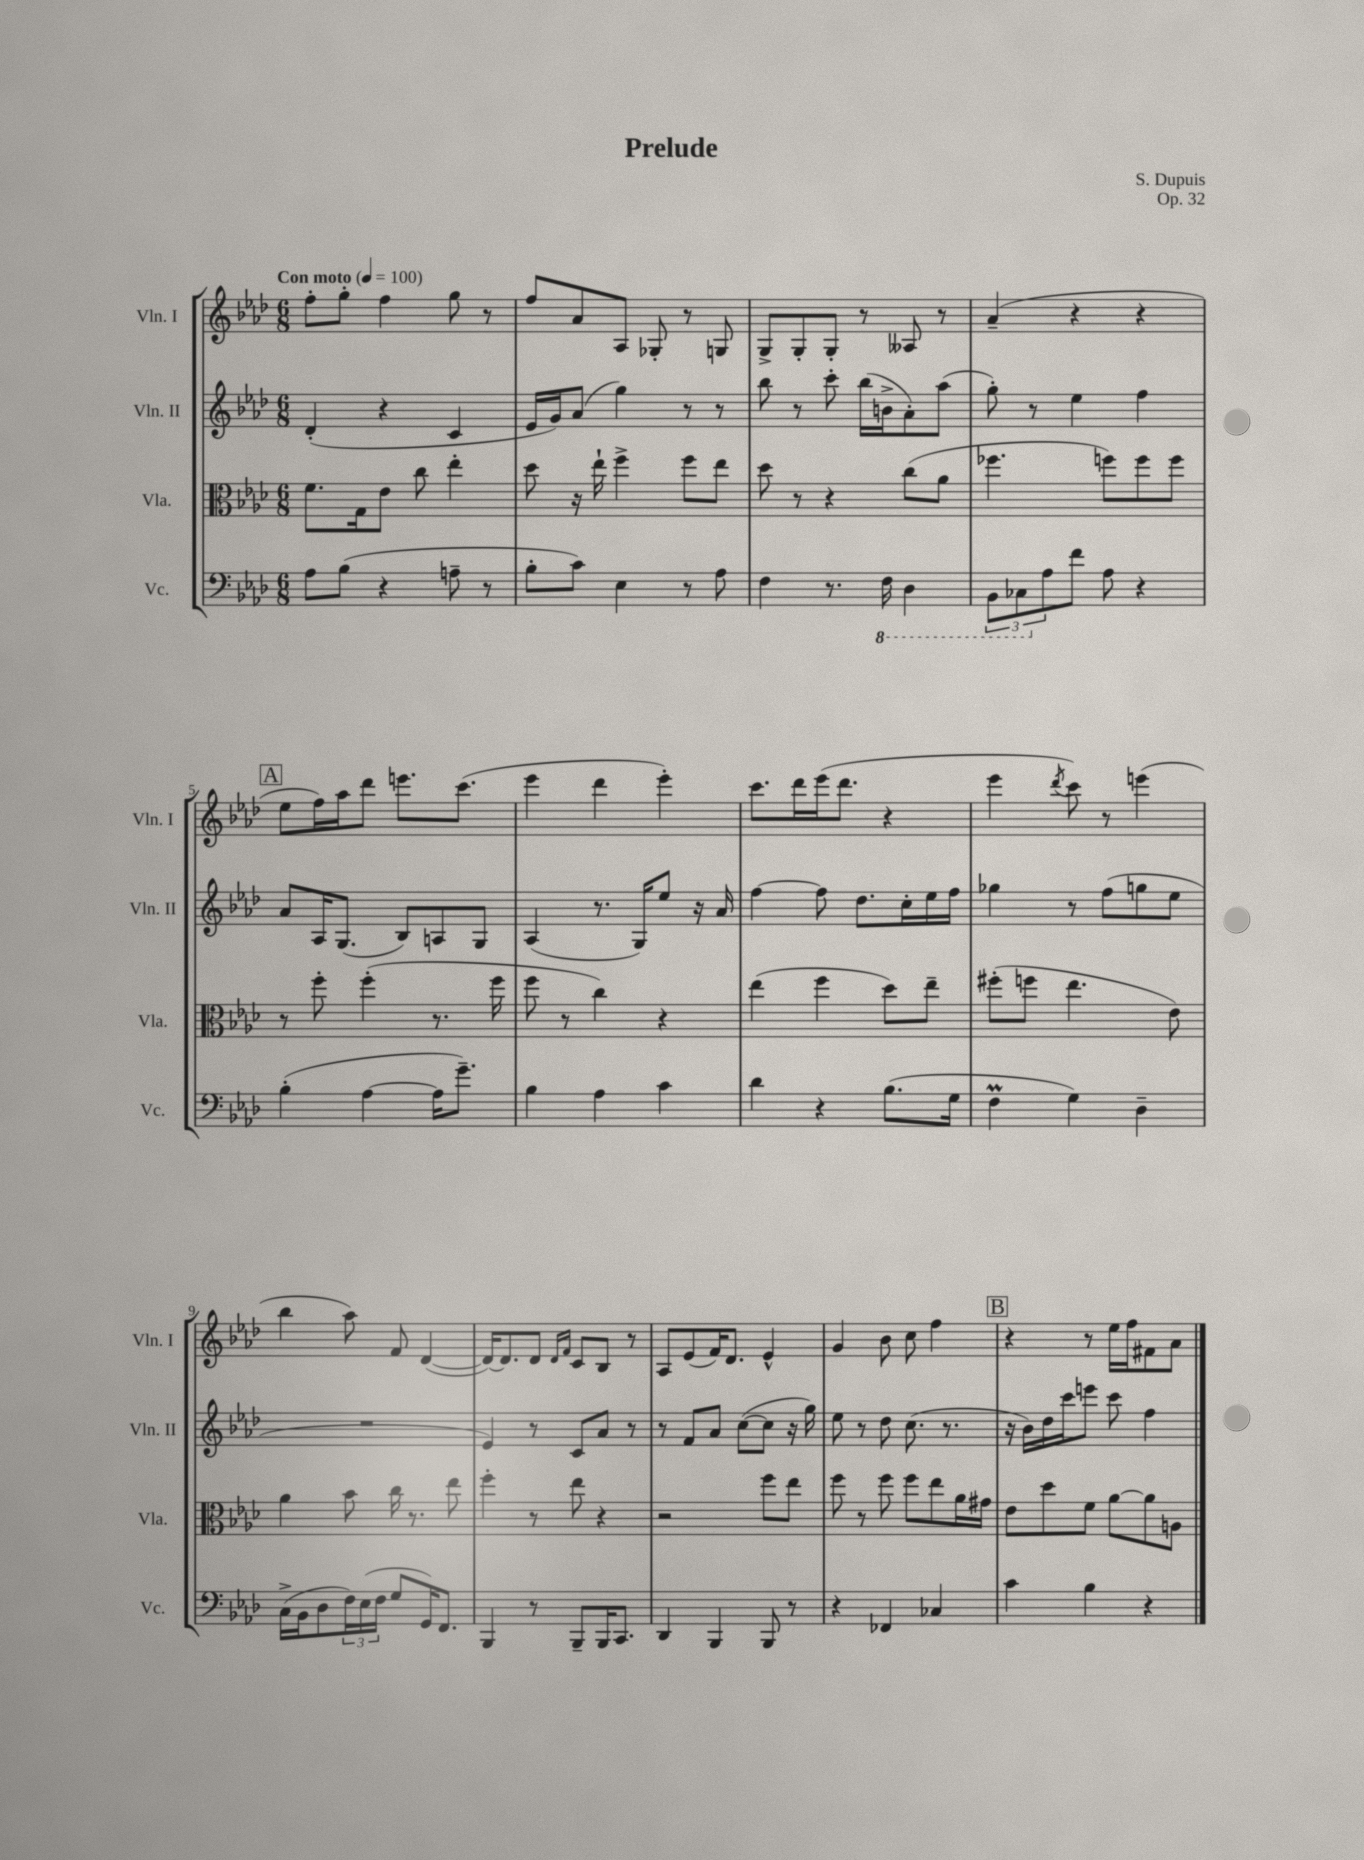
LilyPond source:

\header { title = "Prelude" composer = "S. Dupuis" opus = "Op. 32" }
<<
\new StaffGroup <<
\new Staff = "s0" \with { instrumentName = "Vln. I" shortInstrumentName = "Vln. I" } {
    \clef treble \key aes \major \numericTimeSignature \time 6/8 \tempo "Con moto" 4 = 100
    f''8-. g''8-. f''4 g''8 r8 |
    f''8 aes'8 aes8 ges8-. r8 g8 |
    g8-> g8-. g8-. r8 aeses8 r8 |
    aes'4--( r4 r4 |
    \mark \markup { \box "A" } ees''8 f''16) aes''16 des'''8 e'''8. c'''8.( |
    ees'''4 des'''4 ees'''4-.) |
    c'''8. des'''16 ees'''16( des'''8. r4 |
    ees'''4 \acciaccatura { des'''8 } c'''8) r8 e'''4( |
    bes''4 aes''8) f'8 des'4~( |
    des'16~) des'8. des'8 \grace { des'16 f'16 } c'8 bes8 r8 |
    aes8 ees'8( f'16) des'8. ees'4-^ |
    g'4 bes'8 c''8 f''4 |
    \mark \markup { \box "B" } r4 r8 ees''16 f''16 fis'8 aes'8 \bar "|." |
}
\new Staff = "s1" \with { instrumentName = "Vln. II" shortInstrumentName = "Vln. II" } {
    \clef treble \key aes \major \numericTimeSignature \time 6/8
    des'4-.( r4 c'4 |
    ees'16 g'16) aes'8( g''4) r8 r8 |
    bes''8 r8 c'''8-. bes''16( b'16-> aes'8-.) aes''8( |
    g''8-.) r8 ees''4 f''4 |
    \mark \markup { \box "A" } aes'8 aes16 g8.( bes8) a8 g8 |
    aes4( r8. g16) ees''8 r16 aes'16 |
    f''4~ f''8 des''8. c''16-. ees''16 f''16 |
    ges''4 r8 f''8( g''8 ees''8 |
    R2. |
    ees'4) r8 c'8 aes'8 r8 |
    r8 f'8 aes'8 c''8~( c''8 r16 g''16) |
    ees''8 r8 des''8 c''8.( r8. |
    \mark \markup { \box "B" } r16 bes'16) des''16 c'''16 e'''8 c'''8 f''4 \bar "|." |
}
\new Staff = "s2" \with { instrumentName = "Vla." shortInstrumentName = "Vla." } {
    \clef alto \key aes \major \numericTimeSignature \time 6/8
    f'8. g16 ees'8 c''8 ees''4-. |
    des''8 r16 ees''16-! f''4-> f''8 ees''8 |
    des''8 r8 r4 c''8( aes'8 |
    fes''4. f''8) f''8 f''8 |
    \mark \markup { \box "A" } r8 f''8-. f''4-.( r8. f''16 |
    f''8 r8 c''4) r4 |
    ees''4( f''4 des''8) ees''8-- |
    fis''8-.( f''8 ees''4. ees'8) |
    aes'4 bes'8 c''16 r8. ees''8 |
    f''4-. r8 ees''8 r4 |
    r2 f''8 ees''8 |
    f''8 r8 f''8 f''8 ees''8 aes'16 gis'16 |
    \mark \markup { \box "B" } ees'8 des''8 f'8 aes'8~ aes'8 a8 \bar "|." |
}
\new Staff = "s3" \with { instrumentName = "Vc." shortInstrumentName = "Vc." } {
    \clef bass \key aes \major \numericTimeSignature \time 6/8
    aes8 bes8( r4 a8-- r8 |
    bes8-. c'8) ees4 r8 aes8 |
    f4 r8. \ottava #-1 f,16 des,4 |
    \tuplet 3/2 { bes,,8 ces,8 \ottava #0 aes8 } f'8 aes8 r4 |
    \mark \markup { \box "A" } bes4-.( aes4~ aes16 g'8.--) |
    bes4 aes4 c'4 |
    des'4 r4 bes8.( g16 |
    f4\prall g4) des4-- |
    c16->( bes,16 des8 \tuplet 3/2 { f16) ees16( f16 } g8 g,16) f,8. |
    bes,,4 r8 bes,,8-- bes,,16 c,8. |
    des,4 bes,,4 bes,,8 r8 |
    r4 fes,4 ces4 |
    \mark \markup { \box "B" } c'4 bes4 r4 \bar "|." |
}
>>
>>
